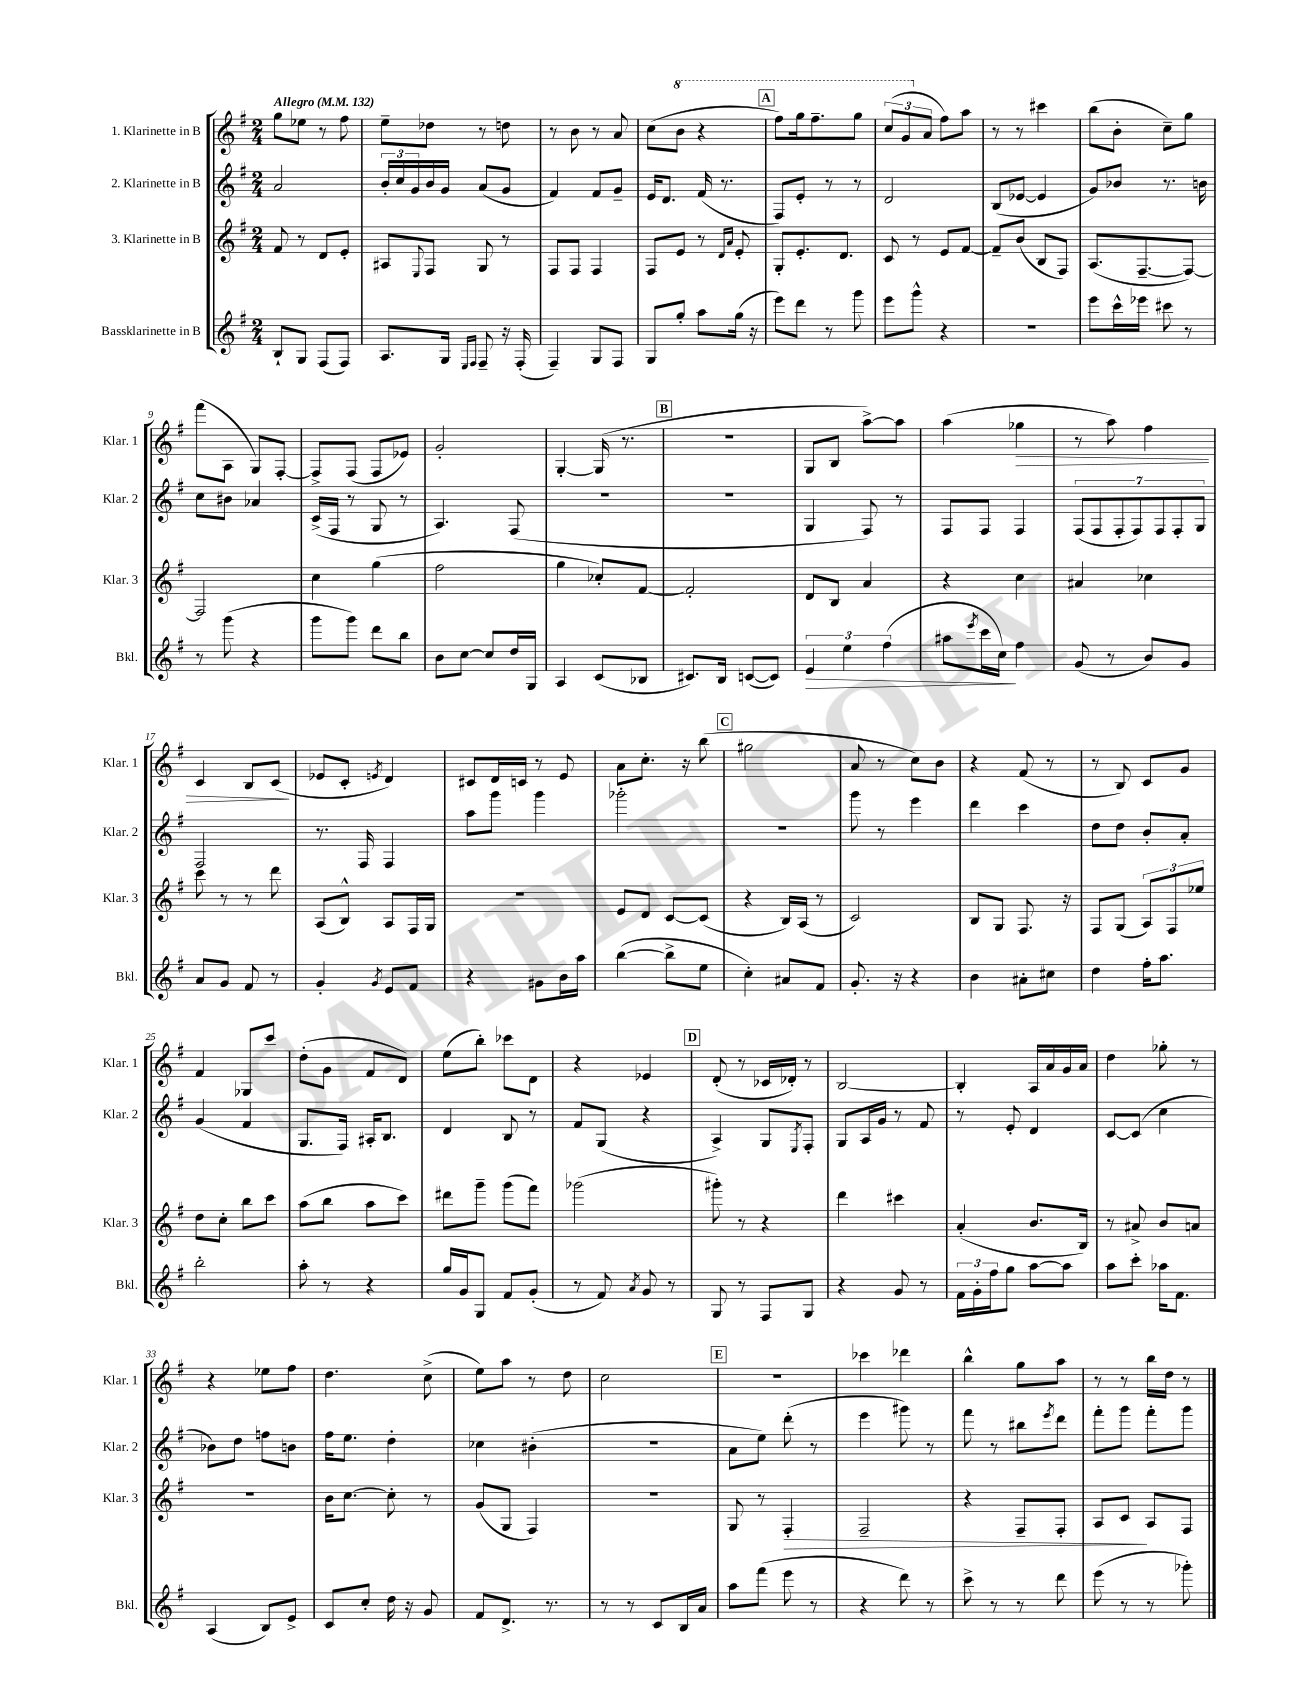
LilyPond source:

<<
\new StaffGroup <<
\new Staff = "s0" \with { instrumentName = "1. Klarinette in B" shortInstrumentName = "Klar. 1" } {
    \clef treble \key g \major \numericTimeSignature \time 2/4 \tempo "Allegro" 4 = 132
    g''8 ees''8 r8 fis''8 |
    e''8-- des''8 r8 d''8 |
    r8 b'8 r8 a'8 |
    c''8( \ottava #1 b''8 r4 |
    \mark \markup { \box "A" } fis'''8) g'''16 fis'''8.-- g'''8 |
    \tuplet 3/2 { c'''8( g''8 \ottava #0 a'8 } fis''8) a''8 |
    r8 r8 cis'''4 |
    b''8( b'8-. c''8--) g''8 |
    fis'''8( a8 g8) fis8~-. |
    fis8-> fis8( fis8 ees'8) |
    g'2-. |
    g4~-. g16( r8. |
    \mark \markup { \box "B" } R2 |
    g8 b8 a''8~->) a''8 |
    a''4( ges''4\> |
    r8 a''8) fis''4 |
    c'4 b8 c'8\!( |
    ees'8 c'8-. \acciaccatura { e'8 } d'4) |
    cis'8 d'16 c'16 r8 e'8 |
    a'8 c''8.-. r16 b''8( |
    \mark \markup { \box "C" } gis''2 |
    a'8 r8 c''8) b'8 |
    r4 fis'8( r8 |
    r8 b8) c'8 g'8 |
    fis'4 ges8 c'''8 |
    d''8-.( g'8 fis'8 d'8) |
    e''8( b''8-.) ces'''8 d'8 |
    r4 ees'4 |
    \mark \markup { \box "D" } d'8-.( r8 ces'16 des'16-.) r8 |
    b2~ |
    b4-. a16 a'16 g'16 a'16 |
    d''4 ges''8-. r8 |
    r4 ees''8 fis''8 |
    d''4. c''8->( |
    e''8) a''8 r8 d''8 |
    c''2 |
    \mark \markup { \box "E" } R2 |
    ces'''4 des'''4 |
    b''4-^ g''8 a''8 |
    r8 r8 b''16 d''16 r8 \bar "|." |
}
\new Staff = "s1" \with { instrumentName = "2. Klarinette in B" shortInstrumentName = "Klar. 2" } {
    \clef treble \key g \major \numericTimeSignature \time 2/4
    a'2 |
    \tuplet 3/2 { b'16-. c''16 g'16 } b'16 g'16 a'8( g'8 |
    fis'4) fis'8 g'8-- |
    e'16 d'8. fis'16( r8. |
    \mark \markup { \box "A" } fis8) e'8-. r8 r8 |
    d'2 |
    b8( ees'8~ ees'4 |
    g'8) bes'8 r8. b'16 |
    c''8 bis'8 aes'4 |
    c'16->( fis16 r8 g8 r8 |
    a4.) fis8( |
    R2 |
    \mark \markup { \box "B" } R2 |
    g4 fis8) r8 |
    fis8 fis8 fis4 |
    \tuplet 7/4 { fis8( fis8 fis8-. fis8) fis8 fis8-. g8 } |
    fis2 |
    r8. fis16 fis4 |
    a''8 g'''8 g'''4 |
    ges'''2-. |
    \mark \markup { \box "C" } r2 |
    g'''8 r8 e'''4 |
    d'''4 c'''4 |
    d''8 d''8 b'8-. a'8-. |
    g'4( fis'4 |
    g8. fis16) ais16-. b8. |
    d'4 b8 r8 |
    fis'8 g8( r4 |
    \mark \markup { \box "D" } a4->) g8 \acciaccatura { e8 } fis8-. |
    g8 a16 g'16 r8 fis'8 |
    r8 e'8-. d'4 |
    c'8~ c'8( c''4 |
    bes'8) d''8 f''8 b'8 |
    fis''16 e''8. d''4-. |
    ces''4 bis'4-.( |
    r2 |
    \mark \markup { \box "E" } a'8 e''8) d'''8-.( r8 |
    e'''4 gis'''8) r8 |
    fis'''8 r8 bis''8 \acciaccatura { e'''8 } d'''8 |
    fis'''8-. g'''8 fis'''8-. g'''8 \bar "|." |
}
\new Staff = "s2" \with { instrumentName = "3. Klarinette in B" shortInstrumentName = "Klar. 3" } {
    \clef treble \key g \major \numericTimeSignature \time 2/4
    fis'8 r8 d'8 e'8-. |
    ais8 \appoggiatura { e8 } fis8 g8 r8 |
    fis8 fis8 fis4 |
    fis8 e'8 r8 \grace { d'16 a'16 } e'8-. |
    \mark \markup { \box "A" } g8-. e'8.-. d'8. |
    c'8 r8 e'8 fis'8~ |
    fis'8-- b'8( b8 fis8) |
    a8.( fis8.~-- fis8~) |
    fis2 |
    c''4 g''4( |
    fis''2 |
    g''4 ces''8-.) fis'8~ |
    \mark \markup { \box "B" } fis'2-. |
    d'8 b8 a'4 |
    r4 c''4 |
    ais'4 ces''4 |
    c'''8 r8 r8 d'''8 |
    a8( b8-^) a8 fis16 g16 |
    R2 |
    e'8 d'8 c'8~ c'8( |
    \mark \markup { \box "C" } r4 b16) a16( r8 |
    c'2) |
    b8 g8 fis8. r16 |
    fis8 g8( \tuplet 3/2 { a8) fis8 ees''8 } |
    d''8 c''8-. b''8 c'''8 |
    a''8( b''8 a''8 c'''8) |
    dis'''8 g'''8-- g'''8( fis'''8) |
    ges'''2( |
    \mark \markup { \box "D" } gis'''8-.) r8 r4 |
    d'''4 cis'''4 |
    a'4-.( b'8. b16) |
    r8 ais'8-> b'8 a'8 |
    R2 |
    b'16 c''8.~ c''8-. r8 |
    g'8( g8 fis4) |
    R2 |
    \mark \markup { \box "E" } g8 r8 fis4-.\> |
    fis2-- |
    r4 fis8-- fis8-. |
    a8 c'8\! a8 fis8 \bar "|." |
}
\new Staff = "s3" \with { instrumentName = "Bassklarinette in B" shortInstrumentName = "Bkl." } {
    \clef treble \key g \major \numericTimeSignature \time 2/4
    b8-! g8 fis8( fis8) |
    a8. g16 \grace { e16 fis16 } fis8-- r16 fis16-.( |
    fis4--) g8 fis8 |
    g8 g''8-. a''8 g''16( r16 |
    \mark \markup { \box "A" } e'''8) d'''8 r8 g'''8 |
    e'''8 g'''8-^ r4 |
    r2 |
    e'''8 c'''16-^ ees'''16 cis'''8 r8 |
    r8 g'''8( r4 |
    g'''8 g'''8) d'''8 b''8 |
    b'8 c''8~ c''8 d''16 g16 |
    a4 c'8( bes8 |
    \mark \markup { \box "B" } cis'8.) b16 c'8~( c'8) |
    \tuplet 3/2 { e'4\> e''4 fis''4( } |
    ais''8 \acciaccatura { e'''8 } c'''16 c''16\!) fis''4 |
    g'8( r8 b'8) g'8 |
    a'8 g'8 fis'8 r8 |
    g'4-. \acciaccatura { g'8 } e'8 fis'8 |
    r4 gis'8 b'16 a''16 |
    b''4~( b''8-> e''8 |
    \mark \markup { \box "C" } c''4-.) ais'8 fis'8 |
    g'8.-. r16 r4 |
    b'4 ais'8-. cis''8 |
    d''4 fis''16-. a''8. |
    b''2-. |
    a''8-. r8 r4 |
    g''16 g'16 g8 fis'8 g'8-.( |
    r8 fis'8) \acciaccatura { a'8 } g'8 r8 |
    \mark \markup { \box "D" } g8 r8 fis8 g8 |
    r4 g'8 r8 |
    \tuplet 3/2 { fis'16 g'16-. fis''16 } g''8 a''8~ a''8 |
    a''8 c'''8-. aes''16 fis'8. |
    a4( b8) e'8-> |
    c'8 c''8-. d''16 r16 g'8 |
    fis'8 d'8.-> r8. |
    r8 r8 c'8 b16 a'16 |
    \mark \markup { \box "E" } a''8 fis'''8( e'''8 r8 |
    r4 d'''8) r8 |
    c'''8-> r8 r8 d'''8 |
    e'''8( r8 r8 ges'''8-.) \bar "|." |
}
>>
>>
